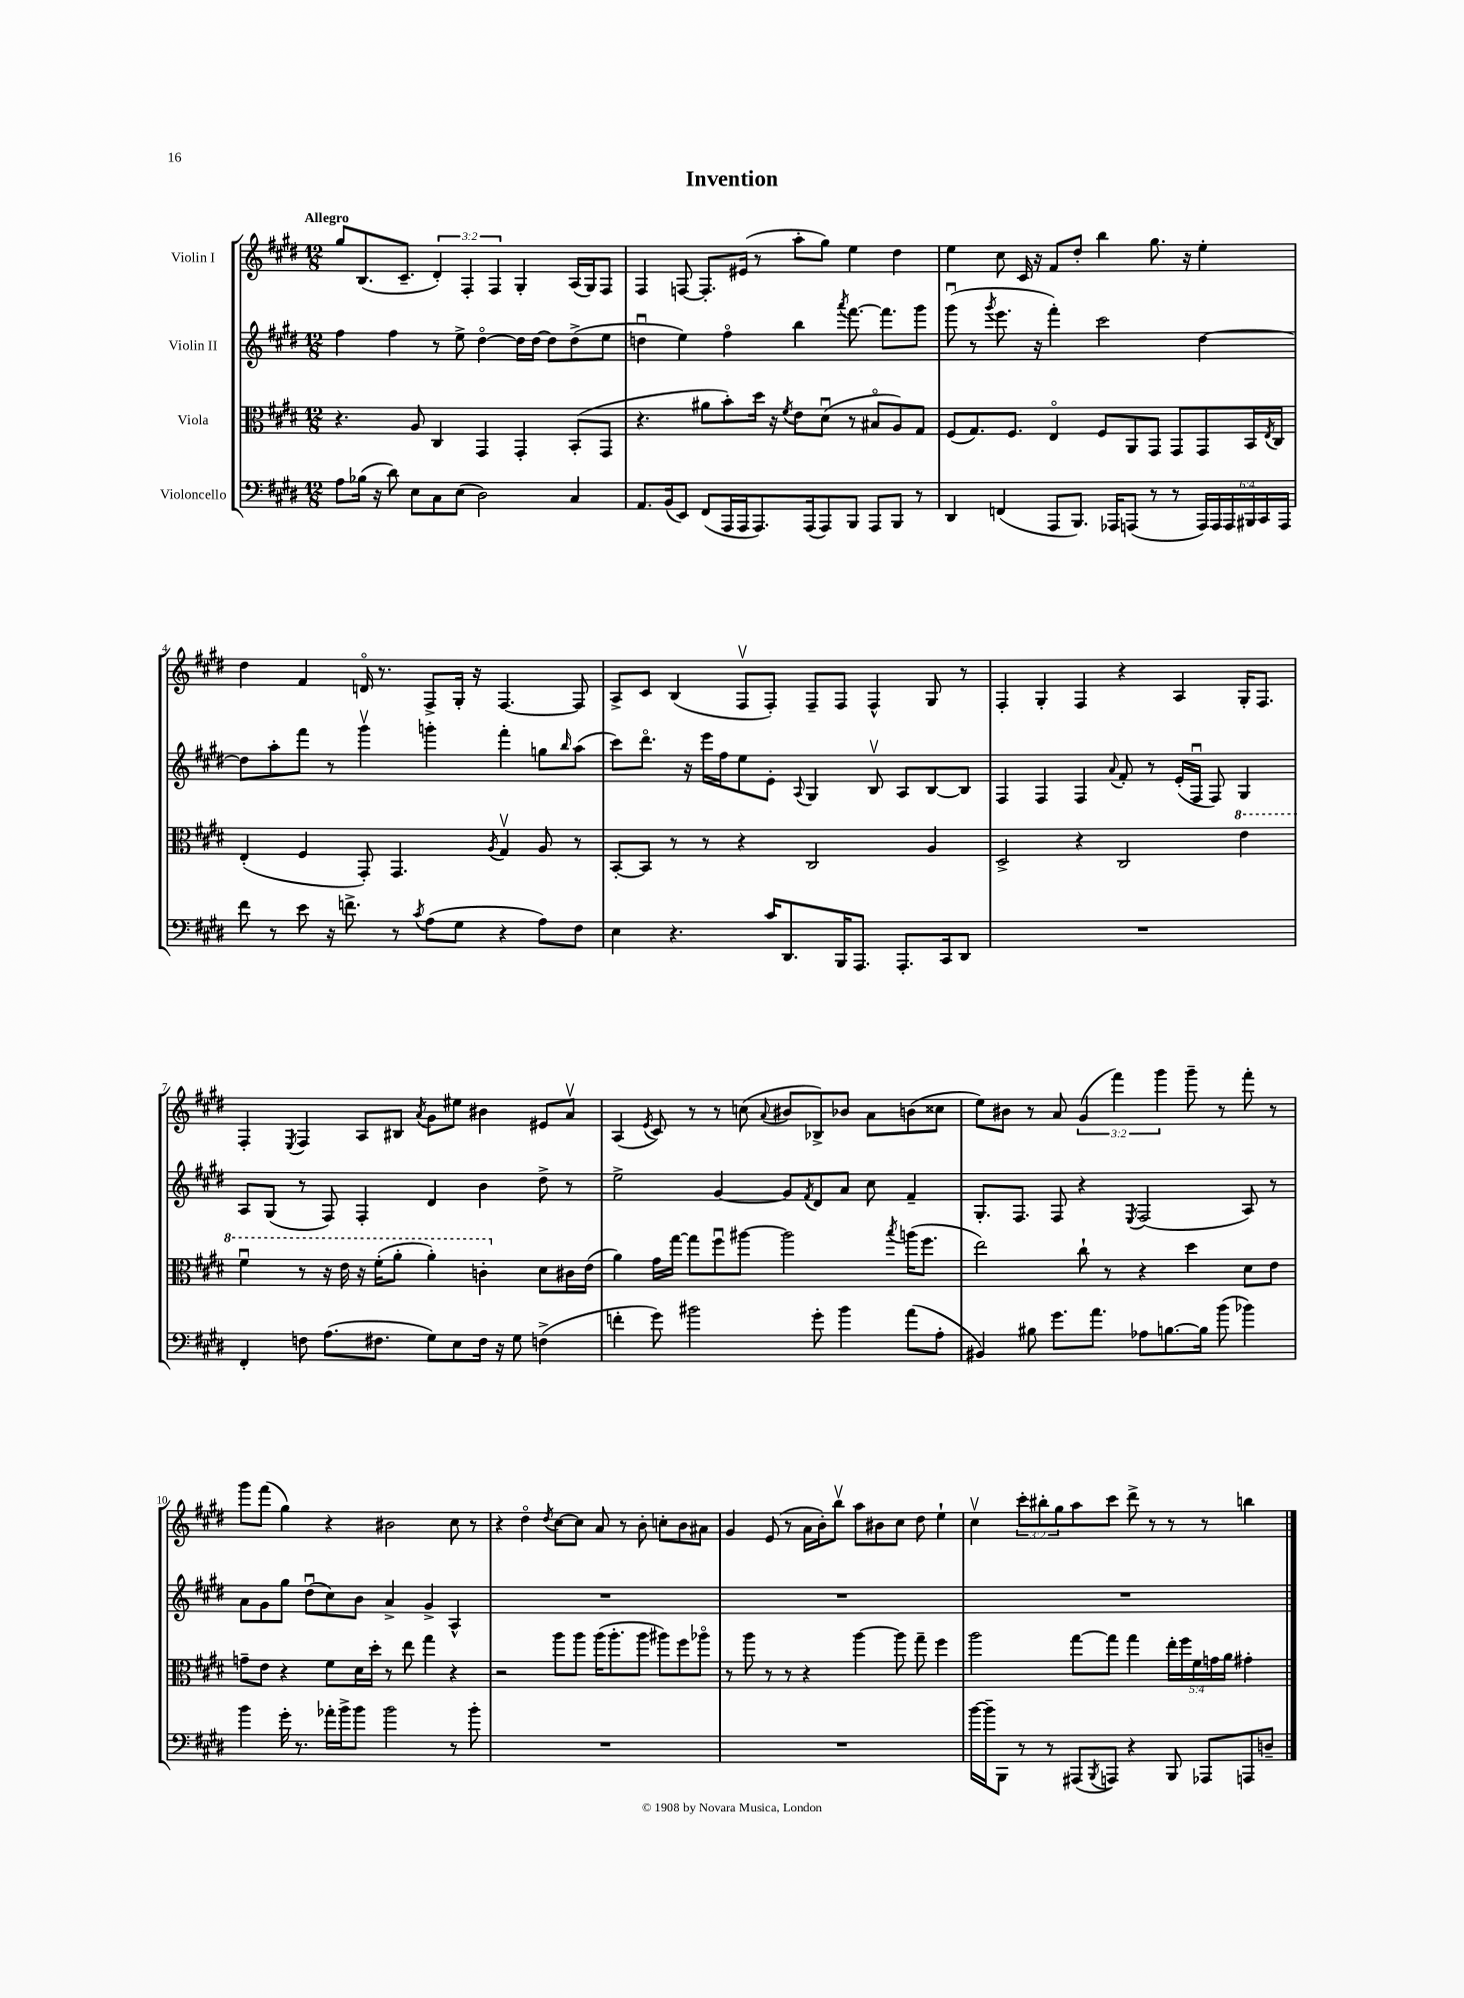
\header { title = "Invention" }
<<
\new StaffGroup <<
\new Staff = "s0" \with { instrumentName = "Violin I" } {
    \clef treble \key e \major \numericTimeSignature \time 12/8 \override Staff.TupletNumber.text = #tuplet-number::calc-fraction-text \tempo "Allegro"
    gis''8 b8.( cis'8.-- \tuplet 3/2 { dis'4-.) fis4-. fis4 } gis4-. a16( gis16) fis8 |
    fis4 f8~ f8.-. eis'16( r8 a''8-. gis''8) e''4 dis''4 |
    e''4 cis''8 cis'16 r16 fis'8 dis''8-. b''4 gis''8. r16 e''4-. |
    dis''4 fis'4 d'16\flageolet r8. fis8-> gis16-. r16 fis4.~ fis8 |
    a8-> cis'8 b4( fis8\upbow fis8-.) fis8-- fis8 fis4-^ gis8 r8 |
    fis4-. gis4-. fis4 r4 a4 gis16-. fis8. |
    fis4-. \acciaccatura { e8 } fis4 a8 bis8 \acciaccatura { a'8 } gis'8 eis''8 bis'4 eis'8 a'8\upbow |
    a4( \acciaccatura { e'8 } cis'8) r8 r8 c''8( \appoggiatura { a'8 } bis'8 bes8->) bes'8 a'8 b'8( cisis''8 |
    e''8) bis'8 r8 a'8 \tuplet 3/2 { gis'4( fis'''4) gis'''4 } gis'''8-- r8 fis'''8-. r8 |
    gis'''8 fis'''8( gis''4) r4 bis'2 cis''8 r8 |
    r4 dis''4\flageolet \acciaccatura { dis''8 } cis''8~ cis''8 a'8 r8 b'8-. c''8-. b'8 ais'8 |
    gis'4 e'8( r8 a'16 b'16-.) b''8\upbow a''8 bis'8 cis''8 dis''8 e''4-! |
    cis''4\upbow \tuplet 3/2 { cis'''8-. bis''8-. gis''8 } a''8 cis'''8 dis'''8-> r8 r8 r8 b''4 \bar "|." |
}
\new Staff = "s1" \with { instrumentName = "Violin II" } {
    \clef treble \key e \major \numericTimeSignature \time 12/8
    fis''4 fis''4 r8 e''8-> dis''4~\flageolet dis''16 dis''16~ dis''8 dis''8->( e''8 |
    d''4\downbow e''4) fis''4\flageolet b''4 \acciaccatura { a'''8 } fis'''8.~ fis'''8. gis'''8 |
    gis'''8\downbow( r8 \acciaccatura { gis'''8 } e'''8. r16 fis'''4-.) cis'''2 dis''4~ |
    dis''8 a''8-. fis'''8 r8 gis'''4\upbow g'''4-. fis'''4-. g''8 \grace { b''16 } a''8( |
    cis'''8) dis'''8.\flageolet r16 e'''16 fis''16 e''8 e'8-. \appoggiatura { a8 } gis4 b8\upbow a8 b8~ b8 |
    fis4 fis4 fis4 \appoggiatura { a'8 } fis'8-. r8 e'16-.( fis16\downbow fis8) gis4 |
    a8 gis8( r8 fis8) fis4-. dis'4 b'4 dis''8-> r8 |
    e''2-> gis'4~ gis'8 \acciaccatura { fis'8 } dis'8 a'8 cis''8 fis'4-- |
    gis8.-. fis8. fis8 r4 \acciaccatura { e8 } fis2( a8) r8 |
    a'8 gis'8 gis''8 dis''8\downbow( cis''8) b'8 a'4-> gis'4-> a4-^ |
    R1. |
    R1. |
    R1. \bar "|." |
}
\new Staff = "s2" \with { instrumentName = "Viola" } {
    \clef alto \key e \major \numericTimeSignature \time 12/8 \override Staff.TupletNumber.text = #tuplet-number::calc-fraction-text
    r4. a8 cis4 gis,4 gis,4-. b,8-.( gis,8 |
    r4. ais'8 b'8-.) dis''16 r16 \acciaccatura { fis'8 } e'8 dis'8\downbow( r8 bis8\flageolet a8) gis8 |
    fis8( gis8.) fis8. e4\flageolet fis8 a,8 gis,8 gis,8 gis,8 b,16 \acciaccatura { e8 } cis16 |
    e4-.( fis4 gis,8-.) gis,4. \acciaccatura { a8 } gis4\upbow a8 r8 |
    b,8~-. b,8 r8 r8 r4 cis2 a4 |
    dis2-> r4 cis2 \ottava #1 e''4 |
    fis''4\downbow r8 r16 e''16 r16 fis''16-.( a''8-. a''4-.) c''4-. \ottava #0 dis'8 cis'!16 e'16( |
    a'4) gis'16 gis''16~ gis''8 fis''8\downbow ais''8~ ais''2 \acciaccatura { b''8 } a''16( fis''8. |
    e''2) cis''8-! r8 r4 dis''4 dis'8 e'8 |
    g'8-- e'8 r4 fis'8 dis'16 dis''16-. r8 e''8 gis''4 r4 |
    r2 a''8 a''8 a''16( a''8.-. a''8 ais''8) fis''8 aes''8\flageolet |
    r8 a''8 r8 r8 r4 a''4~ a''8 gis''8-- fis''4 |
    a''2 gis''8~ gis''8 gis''4 \tuplet 5/4 { e''16-. fis''16 fis'16 g'16 a'16 } gis'4-. \bar "|." |
}
\new Staff = "s3" \with { instrumentName = "Violoncello" } {
    \clef bass \key e \major \numericTimeSignature \time 12/8 \override Staff.TupletNumber.text = #tuplet-number::calc-fraction-text
    a8 bes16( r16 dis'8) e8 cis8 e8( dis2) cis4 |
    a,8. b,16( e,8) fis,8( a,,16 a,,16 a,,8.) a,,16( a,,8) b,,8 a,,8 b,,8 r8 |
    dis,4 f,4( a,,8 b,,8.) aes,,16 a,,8( r8 r8 \tuplet 6/4 { a,,16) a,,16 a,,16 bis,,16 cis,16 a,,16 } |
    fis'8 r8 e'8 r16 f'8.-> r8 \acciaccatura { cis'8 } a8( gis8 r4 a8) fis8 |
    e4 r4. cis'16 dis,8. b,,16 a,,8. a,,8.-. cis,16 dis,8 |
    R1. |
    fis,4-. f8 a8.( fis8. gis8) e8 fis16 r16 gis8 f4->( |
    f'4-. gis'8) bis'2 gis'8-. bis'4 a'8( a8-. |
    bis,4) bis8 gis'8. a'8. aes8 b8.~ b16 b'8( bes'4) |
    b'4 gis'16-. r8. aes'16-. b'16-> b'8 b'2 r8 b'8-. |
    R1. |
    R1. |
    b'16~ b'16-- b,,8 r8 r8 ais,,8( \acciaccatura { b,,8 } a,,8) r4 b,,8 aes,,8 a,,8 d8-- \bar "|." |
}
>>
>>
